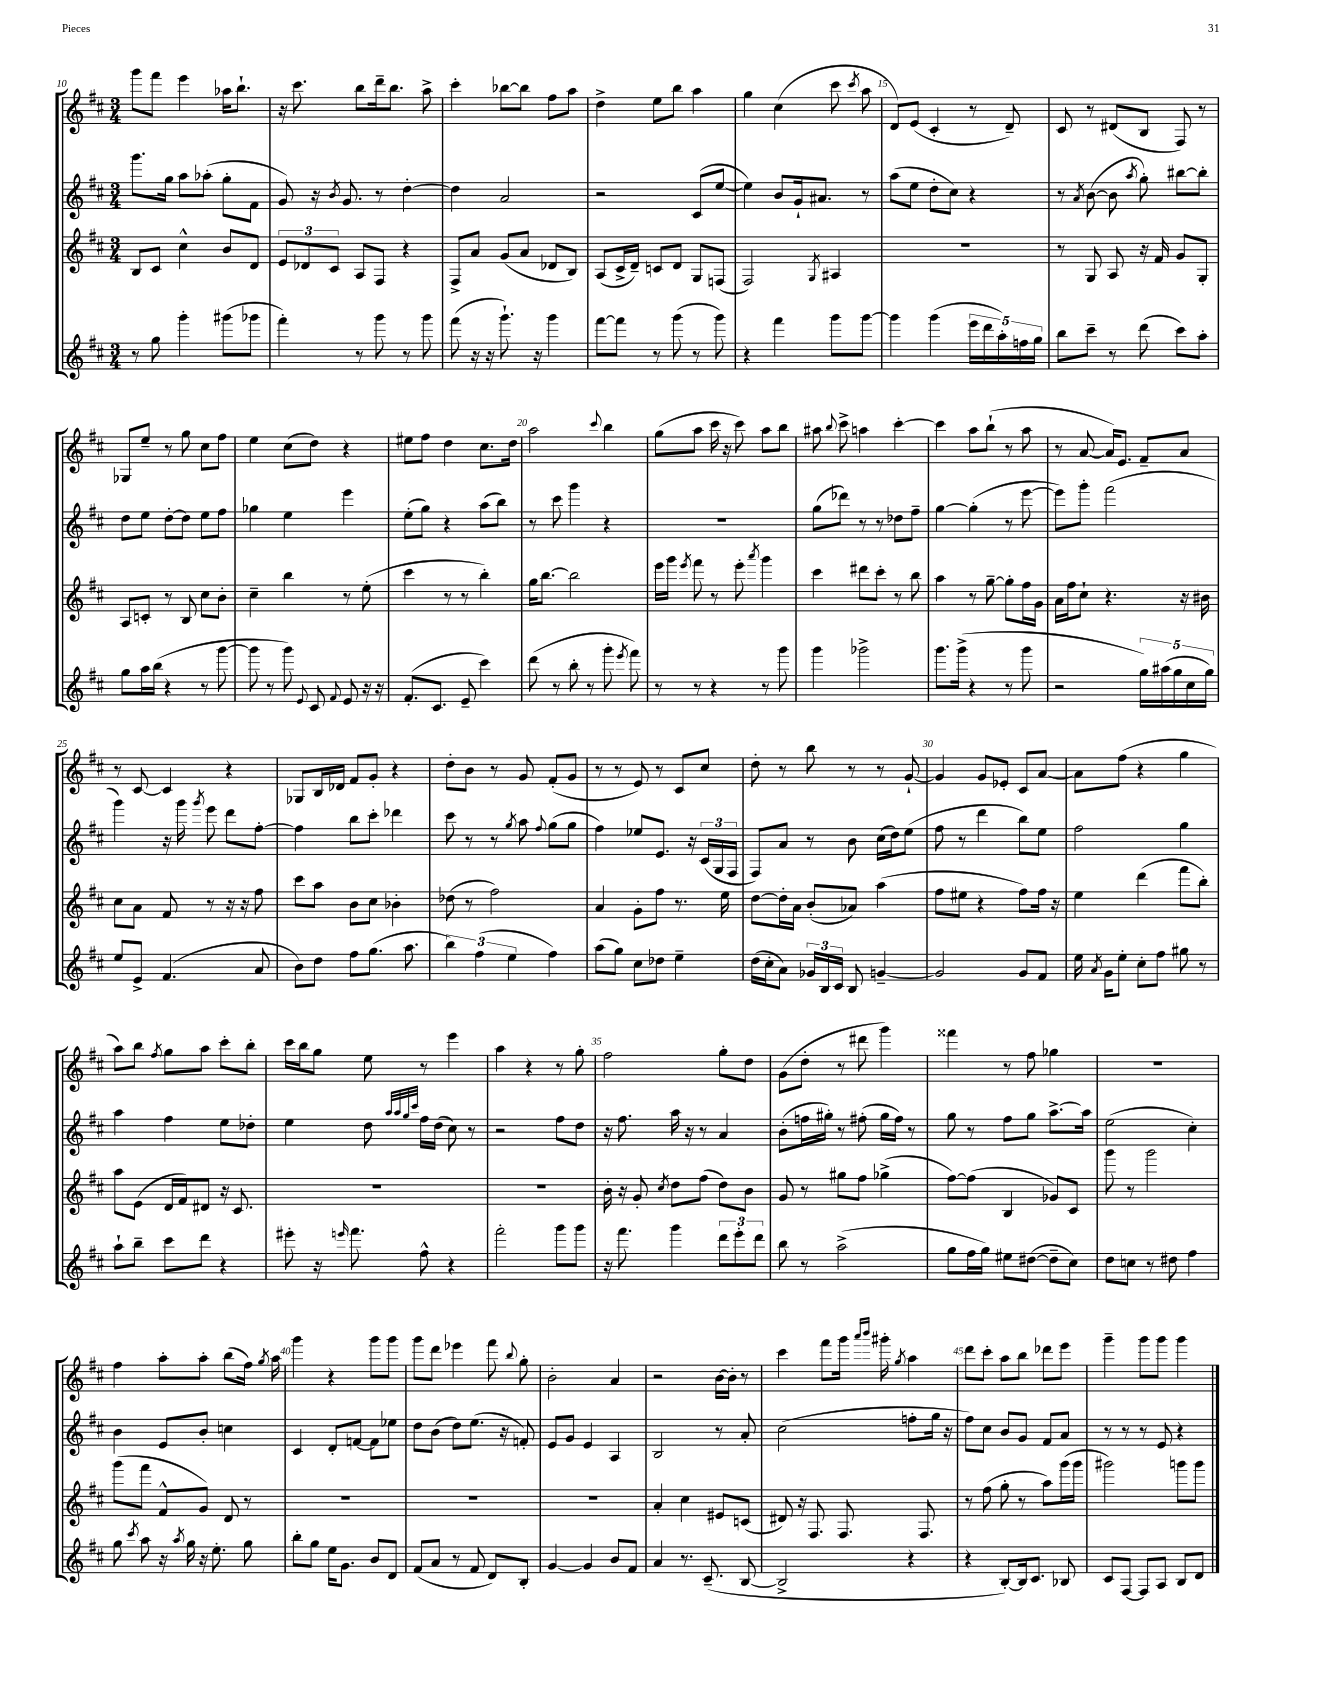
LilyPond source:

<<
\new StaffGroup <<
\new Staff = "s0" {
    \clef treble \key d \major \numericTimeSignature \time 3/4
    \autoBeamOff g'''8[ fis'''8] e'''4 aes''16[ b''8.]-! |
    r16 cis'''8. b''8[ d'''16-- b''8.] a''8-> |
    cis'''4-. bes''8[~ bes''8] fis''8[ a''8] |
    d''4-> e''8[ b''8] a''4 |
    g''4 cis''4( cis'''8 \acciaccatura { cis'''8 } a''8 |
    d'8[) e'8]( cis'4-. r8 d'8--) |
    cis'8 r8 dis'8[( b8] fis8) r8 |
    ges8[ e''8]-- r8 g''8 cis''8[ fis''8] |
    e''4 cis''8[( d''8]) r4 |
    eis''8[ fis''8] d''4 cis''8.[ d''16] |
    a''2 \appoggiatura { cis'''8 } b''4 |
    g''8[( a''8] cis'''16 r16 cis'''8) a''8[ b''8] |
    ais''8 \appoggiatura { b''8 } cis'''8-> a''4 cis'''4~-. |
    cis'''4 a''8[ b''8]-!( r8 a''8 |
    r8 a'8~ a'16[) e'8.] fis'8[-- a'8] |
    r8 cis'8~ cis'4 r4 |
    ges8[ b16 des'16] fis'8[ g'8]-. r4 |
    d''8[-. b'8] r8 g'8 fis'8[-.( g'8] |
    r8 r8 e'8) r8 cis'8[ cis''8] |
    d''8-. r8 b''8 r8 r8 g'8~-! |
    g'4 g'8[ ees'8]-. cis'8[ a'8]~ |
    a'8[ fis''8]( r4 g''4 |
    a''8[) b''8] \acciaccatura { fis''8 } g''8[ a''8] cis'''8[-. b''8]-. |
    cis'''16[ b''16 g''8] e''8 r8 e'''4 |
    a''4 r4 r8 g''8-. |
    fis''2 g''8[-. d''8] |
    g'8[( d''8]-. r8 dis'''8 g'''4) |
    fisis'''4 r8 fis''8 ges''4 |
    R2. |
    fis''4 a''8[-. a''8]-. b''8[( fis''16]) \acciaccatura { g''8 } a''16 |
    g'''4 r4 g'''8[ g'''8] |
    g'''8[ d'''8] ees'''4 fis'''8 \appoggiatura { b''8 } g''8-. |
    b'2-. a'4 |
    r2 b'16[~ b'16]-. r8 |
    cis'''4 fis'''8[ g'''16] \grace { a'''16[ b'''16] } gis'''16-. \acciaccatura { g''8 } a''4 |
    d'''8[ cis'''8]-. a''8[ b''8] des'''8[ e'''8] |
    g'''4-- g'''8[ g'''8] g'''4 \bar "|." |
}
\new Staff = "s1" {
    \clef treble \key d \major \numericTimeSignature \time 3/4
    \autoBeamOff g'''8.[ g''16] a''8[ aes''8]-.( g''8[-. fis'8] |
    g'8) r16 \acciaccatura { b'8 } g'8. r8 d''4~-. |
    d''4 a'2 |
    r2 cis'8[( e''8]~ |
    e''4) b'8[ g'16-! ais'8.] r8 |
    a''8[( e''8] d''8[-. cis''8]) r4 |
    r8 \acciaccatura { a'8 } b'8~( b'8 \acciaccatura { a''8 } g''8-.) bis''8[~ bis''8]-. |
    d''8[ e''8] d''8[~-. d''8] e''8[ fis''8] |
    ges''4 e''4 e'''4 |
    e''8[-.( g''8]) r4 a''8[( b''8]) |
    r8 cis'''8 g'''4 r4 |
    R2. |
    g''8[( des'''8]) r8 r8 des''8[ fis''8]-- |
    g''4~ g''4-.( r8 e'''8~ |
    e'''8[) g'''8]-. fis'''2( |
    g'''4) r16 g'''16 \acciaccatura { g'''8 } e'''8 d'''8[ fis''8]~-. |
    fis''4 b''8[ cis'''8]-. des'''4 |
    cis'''8 r8 r8 \acciaccatura { g''8 } a''8 \appoggiatura { fis''8 } g''8[( g''8] |
    fis''4) ees''8[ e'8.] r16 \tuplet 3/2 { cis'16[( g16 fis16] } |
    fis8[) a'8] r8 b'8 cis''16[( d''16) e''8]( |
    fis''8 r8 d'''4 b''8[) e''8] |
    fis''2 g''4 |
    a''4 fis''4 e''8[ des''8]-. |
    e''4 d''8 \grace { a''32[ a''32 g''32 cis'''32] } fis''16[ d''16]( cis''8) r8 |
    r2 fis''8[ d''8] |
    r16 fis''8. a''16 r16 r8 a'4 |
    b'8[-.( f''16 gis''16]-.) r8 fis''8-.( gis''16[ fis''16]) r8 |
    g''8 r8 fis''8[ g''8] a''8.[~-> a''16] |
    e''2( cis''4-.) |
    b'4 e'8[ b'8]-. c''4 |
    cis'4 d'8[-. f'8]~ f'8[ ees''8] |
    d''8[ b'8]( d''8[) e''8.]( r16 f'8-.) |
    e'8[ g'8] e'4 a4 |
    b2 r8 a'8-. |
    cis''2( f''8[-. g''16] r16 |
    fis''8[) cis''8] b'8[ g'8] fis'8[ a'8] |
    r8 r8 r8 e'8 r4 \bar "|." |
}
\new Staff = "s2" {
    \clef treble \key d \major \numericTimeSignature \time 3/4
    \autoBeamOff b8[ cis'8] cis''4-^ b'8[ d'8] |
    \tuplet 3/2 { e'8[ des'8 cis'8] } a8[ fis8] r4 |
    fis8[-> a'8] g'8[( a'8] des'8[ b8]) |
    a8[( cis'16-> d'16]--) c'8[ d'8] g8[ f8]( |
    fis2) \acciaccatura { g8 } ais4 |
    R2. |
    r8 g8 a8 r16 fis'16 g'8[ g8]-. |
    a8[ c'8]-. r8 b8 cis''8[ b'8]-. |
    cis''4-- b''4 r8 e''8-.( |
    cis'''4 r8 r8 b''4-.) |
    g''16[ b''8.]~ b''2 |
    e'''16[ g'''16] \acciaccatura { e'''8 } fis'''8 r8 e'''8-. \acciaccatura { a'''8 } g'''4 |
    cis'''4 dis'''8[ cis'''8]-. r8 b''8 |
    a''4 r8 g''8~-- g''8[-. fis''16 g'16] |
    a'16[ fis''16 cis''8]-! r4. r16 bis'16 |
    cis''8[ a'8] fis'8 r8 r16 r16 fis''8 |
    cis'''8[ a''8] b'8[ cis''8] bes'4-. |
    des''8( r8 fis''2) |
    a'4 g'8[-. fis''8] r8. e''16 |
    d''8[~ d''16-. a'16] b'8[-.( aes'8]) a''4( |
    fis''8[ eis''8] r4 fis''8[) fis''16] r16 |
    e''4 d'''4( fis'''8[ b''8]-.) |
    a''8[ e'8]( d'16[ fis'16) dis'8] r16 cis'8. |
    R2. |
    R2. |
    b'16-. r16 g'8-. \acciaccatura { cis''8 } d''8[ fis''8]( d''8[) b'8] |
    g'8 r8 gis''8[ fis''8] ges''4->( |
    fis''8[~) fis''8]( b4 ges'8[) cis'8] |
    g'''8 r8 g'''2 |
    g'''8[( fis'''8] fis'8[-^ g'8]) d'8 r8 |
    R2. |
    R2. |
    R2. |
    a'4-. cis''4 eis'8[ c'8]( |
    dis'8) r16 fis8. fis8. fis8. |
    r8 fis''8( g''8-. r8 a''8[) g'''16( g'''16] |
    gis'''2) g'''8[ g'''8] \bar "|." |
}
\new Staff = "s3" {
    \clef treble \key d \major \numericTimeSignature \time 3/4
    \autoBeamOff r8 g''8 g'''4-. gis'''8[( ges'''8] |
    fis'''4-.) r8 g'''8 r8 g'''8 |
    fis'''8( r16 r16 g'''8.-!) r16 g'''4 |
    fis'''8[~ fis'''8] r8 g'''8( r8 g'''8) |
    r4 fis'''4 g'''8[ g'''8]~ |
    g'''4 g'''4( \tuplet 5/4 { e'''16[ d'''16 a''16-.) f''16 g''16] } |
    b''8[ cis'''8]-- r8 d'''8( cis'''8[) a''8]-. |
    g''8[ a''16 b''16]( r4 r8 g'''8~ |
    g'''8 r8 g'''8) \appoggiatura { e'8 } cis'8 \appoggiatura { fis'8 } e'8 r16 r16 |
    fis'8.[-.( cis'8.] e'8-- cis'''4) |
    d'''8( r8 b''8-. r8 g'''8-. \acciaccatura { e'''8 } fis'''8) |
    r8 r8 r4 r8 g'''8 |
    g'''4 ges'''2-> |
    g'''8.[ g'''16]->( r4 r8 g'''8 |
    r2 \tuplet 5/4 { g''16[) ais''16( g''16 cis''16 g''16]) } |
    e''8[ e'8]-> fis'4.( a'8 |
    b'8[) d''8] fis''8[ g''8.]( a''8. |
    \tuplet 3/2 { b''4) fis''4( e''4 } fis''4) |
    a''8[( g''8]) cis''8[ des''8] e''4-- |
    d''16[( cis''16-. a'8]) \tuplet 3/2 { ges'16[ b16 cis'16] } b8 g'4~-- |
    g'2 g'8[ fis'8] |
    e''16 \acciaccatura { a'8 } g'16[ e''8]-. cis''8[-. fis''8] gis''8 r8 |
    a''8[-! b''8]-- cis'''8[ d'''8] r4 |
    eis'''8-. r16 \grace { e'''16 } fis'''8. fis''8-^ r4 |
    fis'''2-. g'''8[ g'''8] |
    r16 fis'''8. g'''4 \tuplet 3/2 { d'''8[ e'''8-. d'''8] } |
    b''8 r8 a''2->( |
    g''8[ fis''16 g''16]) eis''8[ dis''8]~( dis''8[-- cis''8]) |
    d''8[ c''8] r8 dis''8 fis''4 |
    g''8 \acciaccatura { cis'''8 } a''8 r16 \acciaccatura { a''8 } g''16 r16 e''8.-. g''8 |
    b''8[-. g''8] e''16[ g'8.] b'8[ d'8] |
    fis'8[( a'8] r8 fis'8 d'8[) b8]-. |
    g'4~ g'4 b'8[ fis'8] |
    a'4 r8. cis'8.--( b8~ |
    b2-> r4 |
    r4 b8[~-.) b16 cis'8.] bes8 |
    cis'8[ fis8]~ fis8[ a8] b8[ d'8] \bar "|." |
}
>>
>>
\layout { \context { \Score currentBarNumber = #10 \override BarNumber.break-visibility = ##(#f #t #t) barNumberVisibility = #(every-nth-bar-number-visible 5) } }
